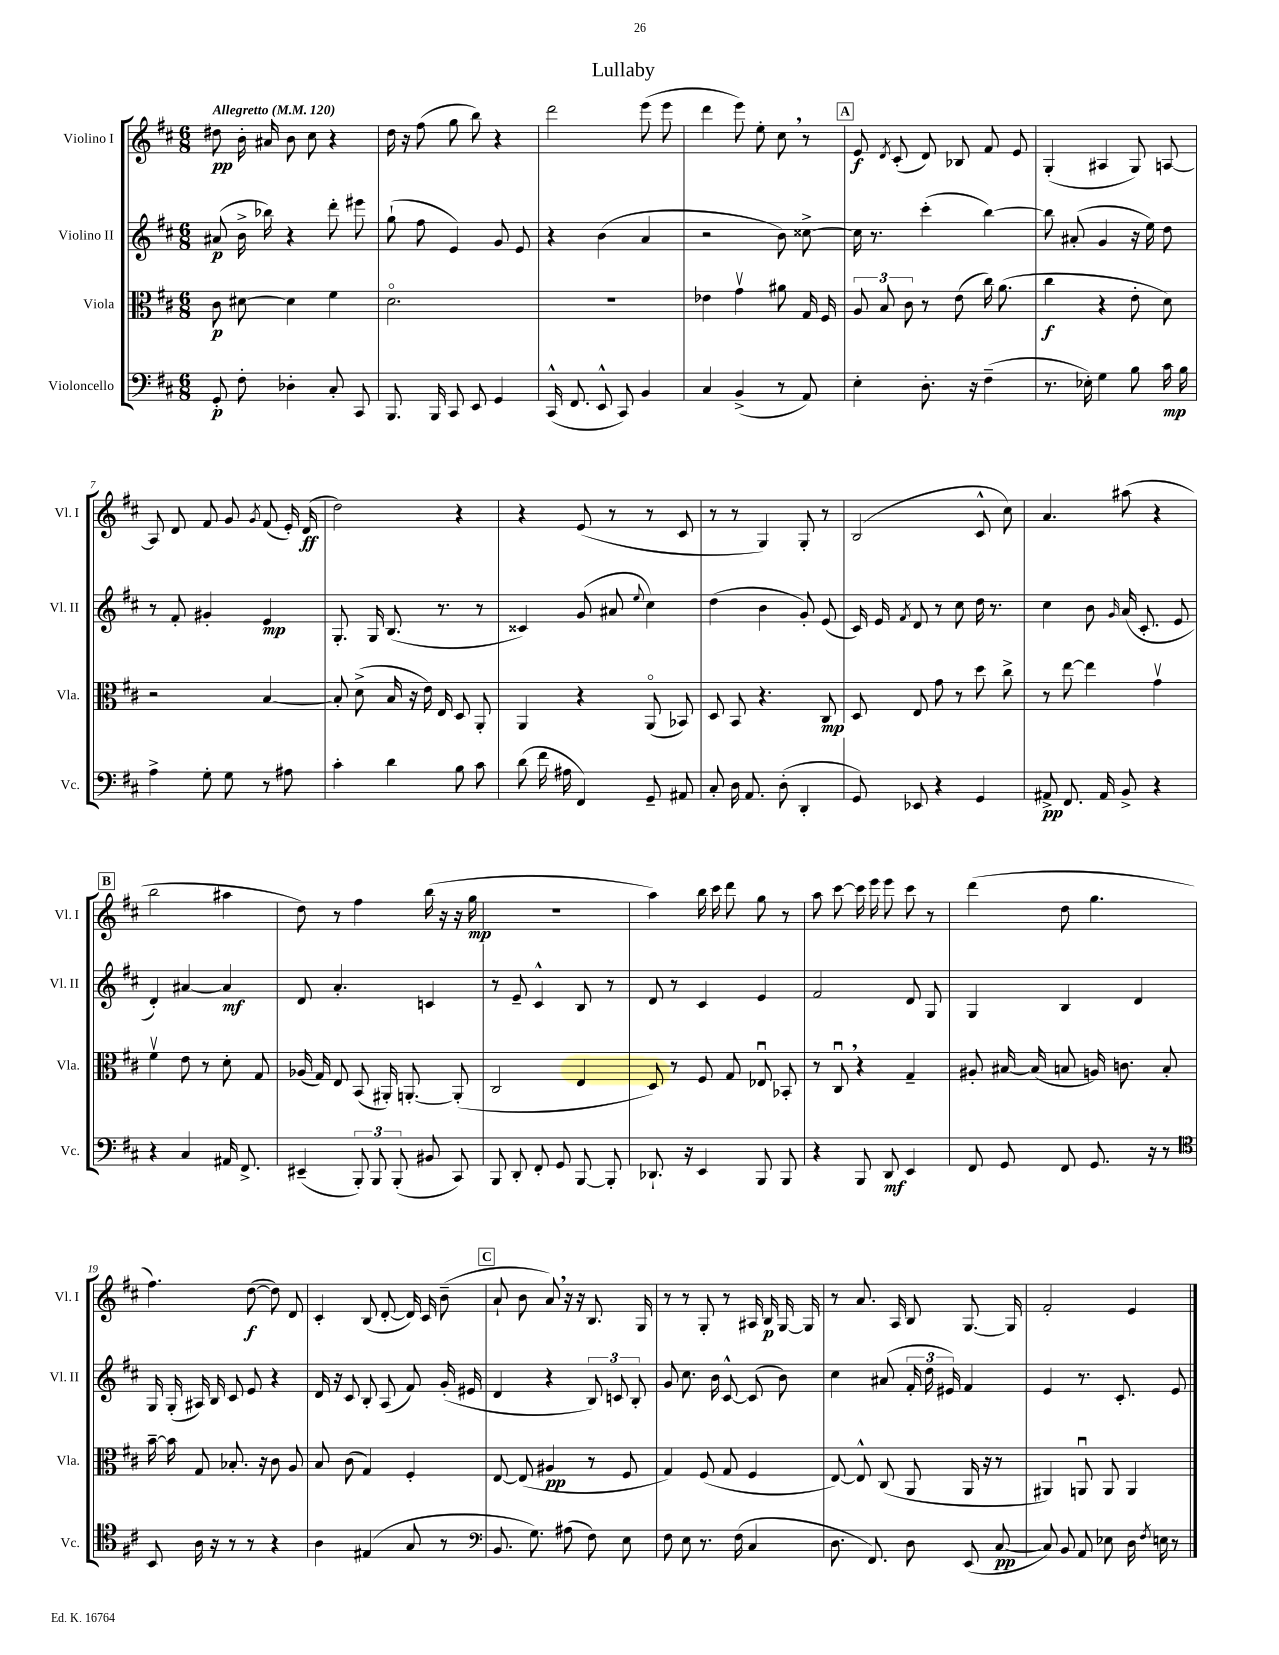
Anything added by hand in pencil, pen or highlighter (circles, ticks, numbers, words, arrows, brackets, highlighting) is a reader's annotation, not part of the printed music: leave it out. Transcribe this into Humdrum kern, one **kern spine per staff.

**kern	**dynam	**kern	**dynam	**kern	**dynam	**kern	**dynam
*part4	*part4	*part3	*part3	*part2	*part2	*part1	*part1
*staff4	*staff4	*staff3	*staff3	*staff2	*staff2	*staff1	*staff1
*I"Violoncello	*	*I"Viola	*	*I"Violino II	*	*I"Violino I	*
*I'Vc.	*	*I'Vla.	*	*I'Vl. II	*	*I'Vl. I	*
*clefF4	*	*clefC3	*	*clefG2	*	*clefG2	*
*k[f#c#]	*	*k[f#c#]	*	*k[f#c#]	*	*k[f#c#]	*
*M6/8	*	*M6/8	*	*M6/8	*	*M6/8	*
*MM120	*	*MM120	*	*MM120	*	*MM120	*
=1	=1	=1	=1	=1	=1	=1	=1
!	!	!	!	!	!	!LO:TX:a:B:t=Allegretto	!
8GG'/	p	8c#\	p	(8a#X/	p	8dd#X\	pp
8F#'\	.	[8d#X\	.	16b^\	.	16b'\	.
.	.	.	.	16bb-X\)	.	16a#X/	.
4D-X'\	.	4d#\]	.	4r	.	8b\	.
.	.	.	.	.	.	8cc#\	.
8C#'/	.	4f#\	.	8ddd'\	.	4r	.
8CC#/	.	.	.	8eee#X\	.	.	.
=2	=2	=2	=2	=2	=2	=2	=2
8.BBB/	.	2.d\	.	(8gg`\	.	16dd\	.
.	.	.	.	.	.	16r	.
.	.	.	.	8ff#\	.	(8ff#\	.
16BBB/	.	.	.	.	.	.	.
8CC#/	.	.	.	4e/)	.	8gg\	.
8EE/	.	.	.	.	.	8bb\)	.
4GG/	.	.	.	8g/	.	4r	.
.	.	.	.	8e/	.	.	.
=3	=3	=3	=3	=3	=3	=3	=3
(16CC#^^/	.	2.r	.	4r	.	2ddd\	.
8.FF#/	.	.	.	.	.	.	.
8EE^^/	.	.	.	(4b\	.	.	.
8CC#/)	.	.	.	.	.	.	.
4BB/	.	.	.	4a/	.	(8eee\	.
.	.	.	.	.	.	8eee\	.
=4	=4	=4	=4	=4	=4	=4	=4
4C#/	.	4e-X\	.	2r	.	4ddd\	.
(4BB^/	.	4gv\	.	.	.	8eee\)	.
.	.	.	.	.	.	8ee'\	.
8r	.	8a#X\	.	8b\)	.	8cc#,\	.
8AA/)	.	16G/	.	[8cc##X^\	.	8r	.
.	.	16F#/	.	.	.	.	.
!!LO:REH:place=s1:t=A
=5	=5	=5	=5	=5	=5	=5	=5
4E'\	.	12A/	.	16cc##\]	.	8e/	f
.	.	.	.	8.r	.	.	.
.	.	12B/	.	.	.	.	.
.	.	.	.	.	.	8qd/	.
.	.	.	.	.	.	(8c#'/	.
.	.	12c#\	.	.	.	.	.
8.D'\	.	8r	.	(4ccc#'\	.	8d/)	.
.	.	(8e\	.	.	.	8B-X/	.
16r	.	.	.	.	.	.	.
(4F#~\	.	16cc#\)	.	[4bb\)	.	8f#/	.
.	.	(8.a\	.	.	.	.	.
.	.	.	.	.	.	8e/	.
=6	=6	=6	=6	=6	=6	=6	=6
8.r	.	4cc#\	f	8bb\]	.	(4G'/	.
.	.	.	.	(8a#X'/	.	.	.
16E-X'\)	.	.	.	.	.	.	.
4G\	.	4r	.	4g/	.	4A#X/	.
8B\	.	8e'\	.	16r	.	8G/)	.
.	.	.	.	16ee\)	.	.	.
16c#\	mp	8d\)	.	8dd\	.	[8An/	.
16B\	.	.	.	.	.	.	.
!!LO:LB:g=z
=7	=7	=7	=7	=7	=7	=7	=7
4A^\	.	2r	.	8r	.	8A/]	.
.	.	.	.	8f#'/	.	8d/	.
8G'\	.	.	.	4g#X'/	.	8f#/	.
8G\	.	.	.	.	.	8g/	.
.	.	.	.	.	.	8qg/	.
8r	.	[4B/	.	4e/	mp	(8f#/	.
8A#X\	.	.	.	.	.	16e'/)	.
.	.	.	.	.	.	(16d/	ff
=8	=8	=8	=8	=8	=8	=8	=8
4c#'\	.	8B'/]	.	8.G'/	.	2dd\)	.
.	.	(8d^\	.	.	.	.	.
.	.	.	.	16G/	.	.	.
4d\	.	16B/	.	(8.B/	.	.	.
.	.	16r	.	.	.	.	.
.	.	16e\)	.	.	.	.	.
.	.	16E/	.	8.r	.	.	.
8B\	.	8D/	.	.	.	4r	.
8c#\	.	8AA'/	.	8r	.	.	.
=9	=9	=9	=9	=9	=9	=9	=9
(8d\	.	4AA/	.	4c##X/)	.	4r	.
16f#\	.	.	.	.	.	.	.
16A#X\	.	.	.	.	.	.	.
4FF#/)	.	4r	.	(8g/	.	(8e/	.
.	.	.	.	8a#X/	.	8r	.
.	.	.	.	8qqee/	.	.	.
8GG~/	.	(8AA/	.	4cc#\)	.	8r	.
8AA#X/	.	8BB-X/)	.	.	.	8c#/	.
=10	=10	=10	=10	=10	=10	=10	=10
8C#'/	.	8D/	.	(4dd\	.	8r	.
16D\	.	8BB/	.	.	.	8r	.
8.AA/	.	.	.	.	.	.	.
.	.	4.r	.	4b\	.	4G/)	.
(8D'\	.	.	.	.	.	.	.
4DD'/	.	.	.	8g'/)	.	8G'/	.
.	.	8C#/	mp	(8e/	.	8r	.
=11	=11	=11	=11	=11	=11	=11	=11
8GG/)	.	8D/	.	16c#/)	.	(2B/	.
.	.	.	.	16e/	.	.	.
.	.	.	.	8qf#/	.	.	.
8EE-X/	.	8E/	.	8d/	.	.	.
4r	.	8g\	.	8r	.	.	.
.	.	8r	.	8cc#\	.	.	.
4GG/	.	8dd\	.	16dd\	.	8c#^^/	.
.	.	.	.	8.r	.	.	.
.	.	8cc#^\	.	.	.	8cc#\)	.
=12	=12	=12	=12	=12	=12	=12	=12
8AA#X^/	pp	8r	.	4cc#\	.	4.a/	.
8.FF#/	.	[8ee\	.	.	.	.	.
.	.	4ee\]	.	8b\	.	.	.
16AA#/	.	.	.	.	.	.	.
.	.	.	.	16qqg/	.	.	.
8BB^/	.	.	.	(16a/	.	(8aa#X\	.
.	.	.	.	8.c#'/	.	.	.
4r	.	4gv\	.	.	.	4r	.
.	.	.	.	8e/	.	.	.
!!LO:LB:g=z
!!LO:REH:place=s1:t=B
=13	=13	=13	=13	=13	=13	=13	=13
4r	.	4f#v\	.	4d'/)	.	2bb\	.
4C#/	.	8e\	.	[4a#X/	.	.	.
.	.	8r	.	.	.	.	.
16AA#X/	.	8d'\	.	4a#/]	mf	4aa#X\	.
8.FF#^/	.	.	.	.	.	.	.
.	.	8G/	.	.	.	.	.
=14	=14	=14	=14	=14	=14	=14	=14
(4EE#X~/	.	(16A-X/	.	8d/	.	8dd\)	.
.	.	16G/)	.	.	.	.	.
.	.	8E/	.	4.a'/	.	8r	.
12BBB'/)	.	(8BB/	.	.	.	4ff#\	.
12BBB/	.	.	.	.	.	.	.
.	.	16AA#X'/)	.	.	.	.	.
(12BBB'/	.	.	.	.	.	.	.
.	.	[8.AAn'/	.	.	.	.	.
8BB#X/	.	.	.	4cn/	.	(16bb\	.
.	.	.	.	.	.	16r	.
8CC#/)	.	(8AA'/]	.	.	.	16r	.
.	.	.	.	.	.	16gg\	mp
=15	=15	=15	=15	=15	=15	=15	=15
8BBB/	.	2C#/	.	8r	.	2.r	.
8DD'/	.	.	.	8e~/	.	.	.
8FF#'/	.	.	.	4c#^^/	.	.	.
8GG/	.	.	.	.	.	.	.
[8BBB/	.	4E/	.	8B/	.	.	.
8BBB'/]	.	.	.	8r	.	.	.
=16	=16	=16	=16	=16	=16	=16	=16
8.DD-X`/	.	8D/)	.	8d/	.	4aa\)	.
.	.	8r	.	8r	.	.	.
16r	.	.	.	.	.	.	.
4EE/	.	8F#/	.	4c#/	.	16bb\	.
.	.	.	.	.	.	16ccc#\	.
.	.	8G/	.	.	.	8ddd\	.
8BBB/	.	8E-Xu/	.	4e/	.	8gg\	.
8BBB/	.	8BB-X'/	.	.	.	8r	.
=17	=17	=17	=17	=17	=17	=17	=17
4r	.	8r	.	2f#/	.	8aa\	.
.	.	8C#u,/	.	.	.	[8ccc#\	.
8BBB/	.	4r	.	.	.	16ccc#\]	.
.	.	.	.	.	.	16eee\	.
8DD/	mf	.	.	.	.	8eee\	.
4EE/	.	4G~/	.	8d/	.	8ccc#\	.
.	.	.	.	8G/	.	8r	.
=18	=18	=18	=18	=18	=18	=18	=18
8FF#/	.	8A#X'/	.	4G/	.	(4ddd\	.
8GG/	.	[16B#X/	.	.	.	.	.
.	.	(16B#/]	.	.	.	.	.
8FF#/	.	8Bn/	.	4B/	.	8dd\	.
8.GG/	.	16An/)	.	.	.	4.gg\	.
.	.	8.cn\	.	.	.	.	.
.	.	.	.	4d/	.	.	.
16r	.	.	.	.	.	.	.
8r	.	8B'/	.	.	.	.	.
!!LO:LB:g=z
=19	=19	=19	=19	=19	=19	=19	=19
*clefC4	*	*	*	*	*	*	*
8BB/	.	[16b~\	.	16G/	.	4.ff#\)	.
.	.	16b\]	.	(16G'/	.	.	.
16A\	.	8G/	.	16A#X/)	.	.	.
16r	.	.	.	16B/	.	.	.
8r	.	8.B-X'/	.	8c#/	.	.	.
8r	.	.	.	8e/	.	([8dd\	f
.	.	16r	.	.	.	.	.
4r	.	8c#\	.	4r	.	8dd\])	.
.	.	8A/	.	.	.	8d/	.
=20	=20	=20	=20	=20	=20	=20	=20
4A\	.	8B/	.	16d/	.	4c#'/	.
.	.	.	.	16r	.	.	.
.	.	(8c#\	.	8c#/	.	.	.
(4E#X/	.	4G/)	.	8B'/	.	(8B/	.
.	.	.	.	(8A/	.	[8d'/	.
8G/	.	4F#'/	.	8f#/)	.	16d/])	.
.	.	.	.	.	.	16c#/	.
8r	.	.	.	(16g'/	.	(8b~\	.
.	.	.	.	16e#X/	.	.	.
!!LO:REH:place=s1:t=C
=21	=21	=21	=21	=21	=21	=21	=21
*clefF4	*	*	*	*	*	*	*
8.BB/	.	[8E/	.	4d/	.	8a`/	.
.	.	(8E/]	.	.	.	8b\	.
8.G\)	.	.	.	.	.	.	.
.	.	4A#X/	pp	4r	.	8a,/)	.
(8A#X\	.	.	.	.	.	16r	.
.	.	.	.	.	.	16r	.
8F#\)	.	8r	.	12B/)	.	8.B/	.
.	.	.	.	12cn/	.	.	.
8E\	.	8F#/	.	.	.	.	.
.	.	.	.	12B'/	.	.	.
.	.	.	.	.	.	16G/	.
=22	=22	=22	=22	=22	=22	=22	=22
8F#\	.	4G/)	.	8g/	.	8r	.
8E\	.	.	.	8.cc#\	.	8r	.
8.r	.	(8F#/	.	.	.	8G'/	.
.	.	.	.	16b\	.	.	.
.	.	8G/	.	[8c#^^/	.	8r	.
(16F#\	.	.	.	.	.	.	.
4C#/	.	4F#/	.	(8c#/]	.	16A#X/	.
.	.	.	.	.	.	16B/	p
.	.	.	.	8b\)	.	[16G/	.
.	.	.	.	.	.	16G/]	.
=23	=23	=23	=23	=23	=23	=23	=23
8.D\	.	[8E/)	.	4cc#\	.	8r	.
.	.	8E^^/]	.	.	.	8.a/	.
8.FF#/)	.	.	.	.	.	.	.
.	.	(8C#/	.	(8a#X/	.	.	.
.	.	.	.	.	.	16A/	.
8D\	.	8AA/	.	24f#'/	.	8B/	.
.	.	.	.	24dd\	.	.	.
.	.	.	.	24e#X/)	.	.	.
(8EE/	.	16AA/	.	4f#/	.	[8.G/	.
.	.	16r	.	.	.	.	.
[8C#/	pp	8r	.	.	.	.	.
.	.	.	.	.	.	16G/]	.
=24	=24	=24	=24	=24	=24	=24	=24
8C#/])	.	4AA#X/)	.	4e/	.	2f#'/	.
8BB/	.	.	.	.	.	.	.
8AA/	.	8AAnu/	.	8.r	.	.	.
8E-X\	.	8AA/	.	.	.	.	.
.	.	.	.	8.c#'/	.	.	.
16D\	.	4AA/	.	.	.	4e/	.
8qF#/	.	.	.	.	.	.	.
16En\	.	.	.	.	.	.	.
8r	.	.	.	8e/	.	.	.
==	==	==	==	==	==	==	==
*-	*-	*-	*-	*-	*-	*-	*-
